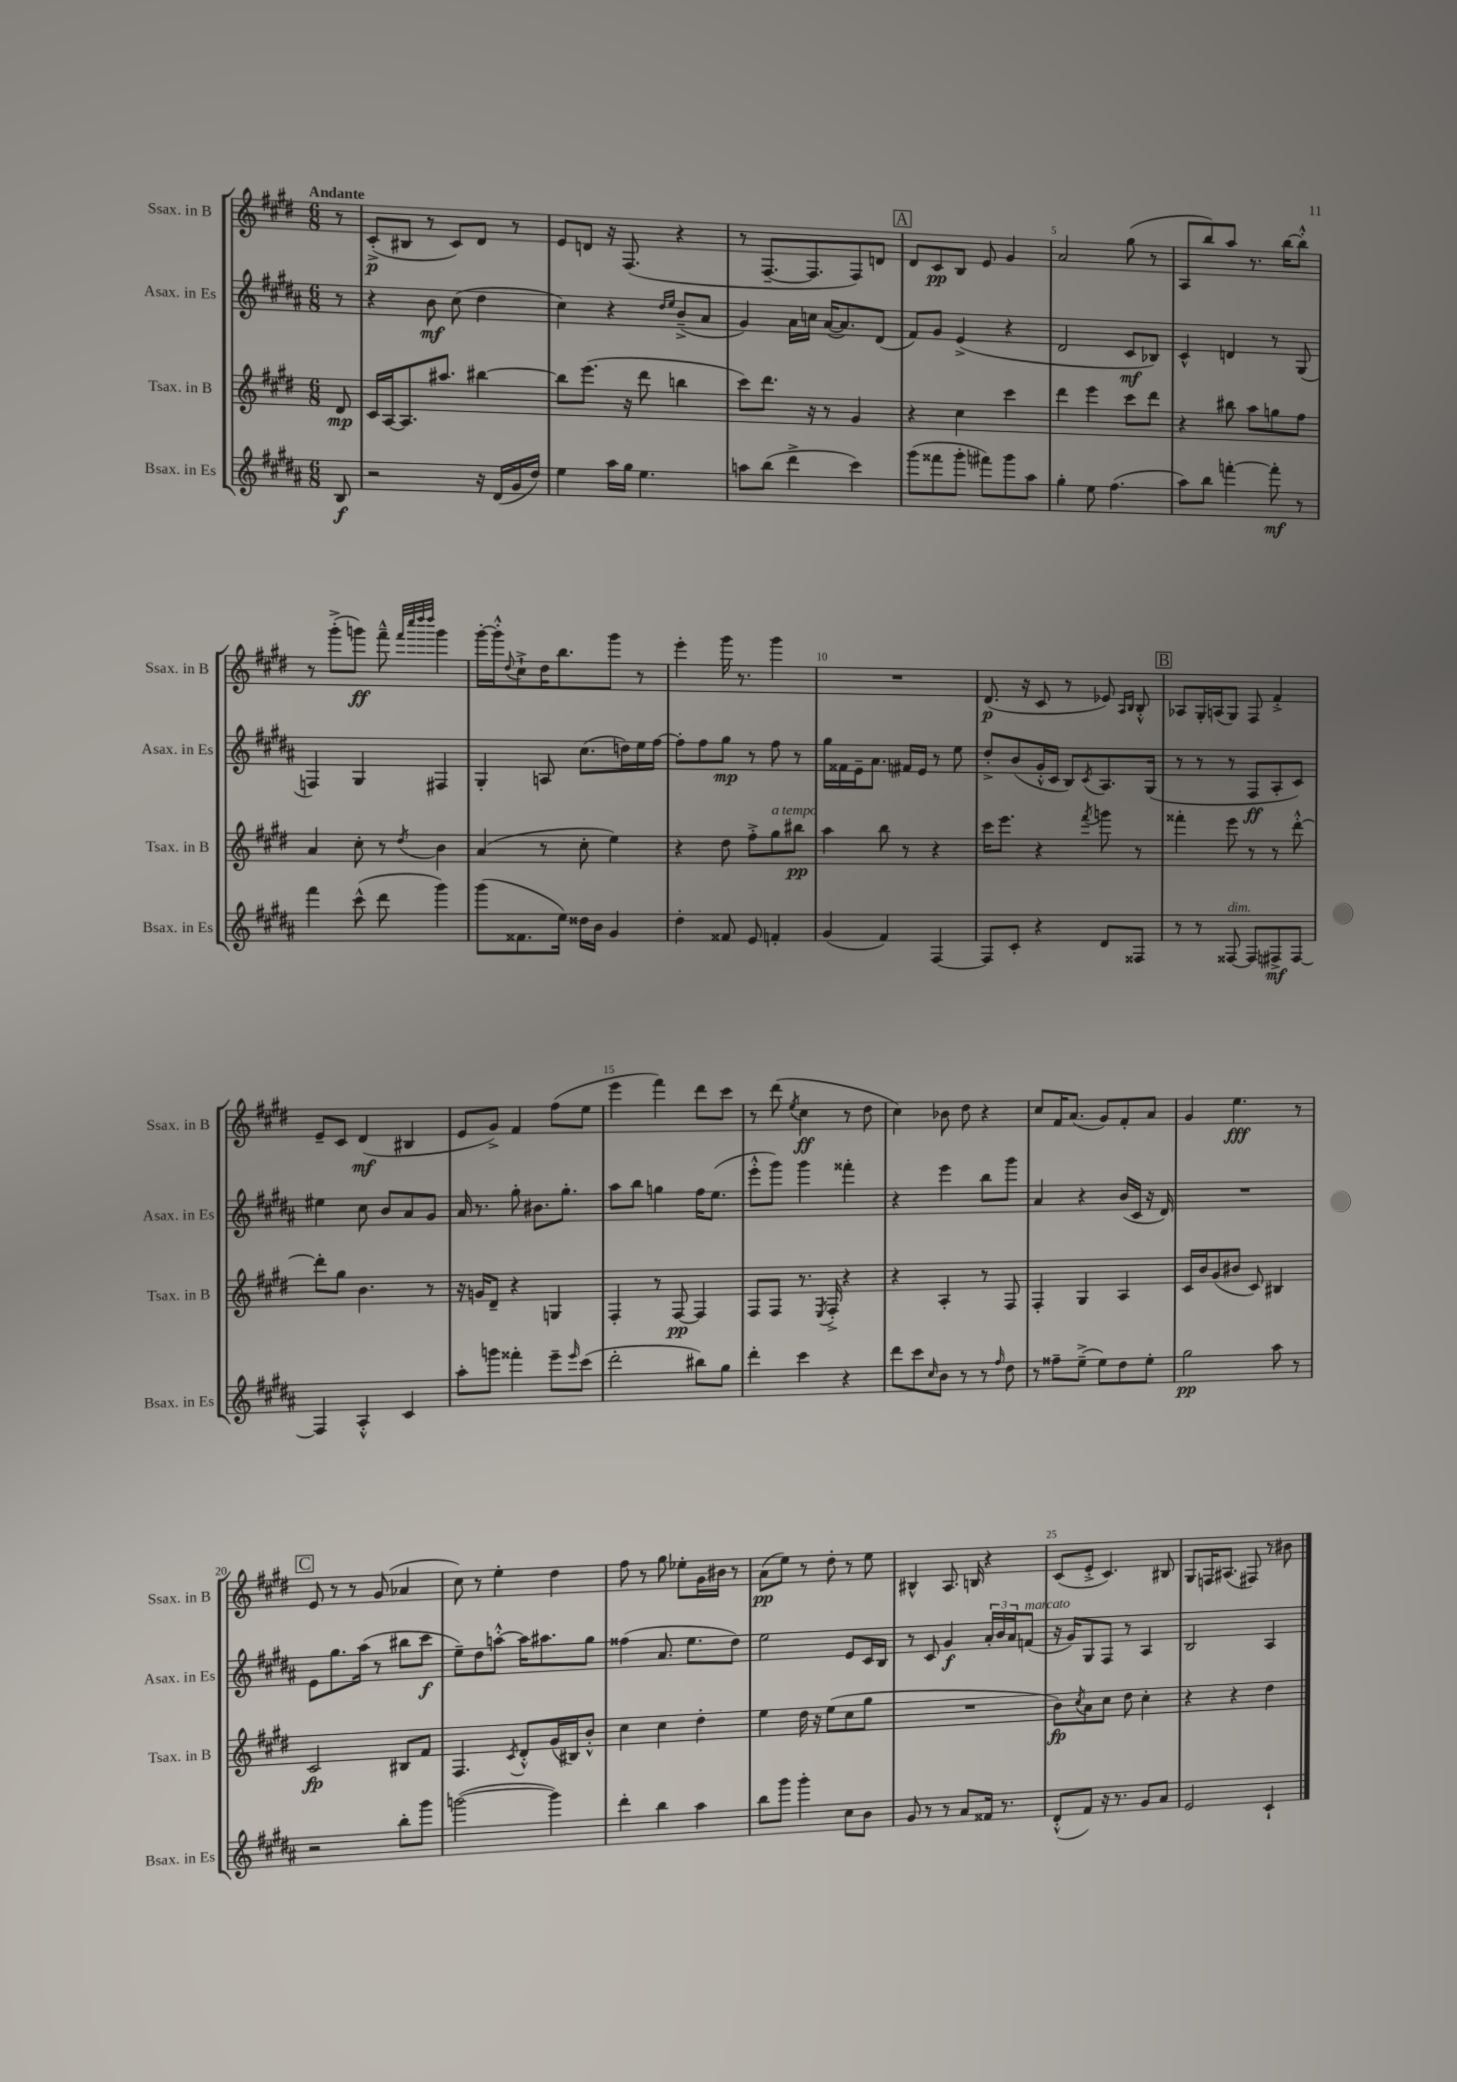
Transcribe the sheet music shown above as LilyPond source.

<<
\new StaffGroup <<
\new Staff = "s0" \with { instrumentName = "Ssax. in B" shortInstrumentName = "Ssax. in B" } {
    \clef treble \key e \major \numericTimeSignature \time 6/8 \partial 8 \tempo "Andante"
    r8 |
    cis'8-.->\p( bis8 r8 cis'8) dis'8 r8 |
    e'8 d'8 r16 fis8.( r4 |
    r8 fis8.~-- fis8. fis8) d'8 |
    \mark \markup { \box "A" } dis'8 cis'8\pp b8 e'8 gis'4 |
    a'2 gis''8( r8 |
    a8 b''8) a''8 r8. b''16~ b''8-.-^ |
    r8 gis'''8-.->( g'''8\ff) fis'''8---^ \grace { fis'''32 cis''''32 dis''''32 dis''''32 } g'''4 |
    gis'''16~-. gis'''16-.-^ \appoggiatura { dis''8 } cis''8-!-> dis''16 b''8. gis'''8 r8 |
    e'''4-. gis'''16 r8. gis'''4 |
    R2. |
    dis'8.\p( r16 cis'8 r8 ees'8) \grace { a16 b16 } b8-.-^ |
    \mark \markup { \box "B" } aes8 gis16-. a16( gis8) fis8 fis'4-.-> |
    e'8-- cis'8 dis'4\mf( bis4 |
    e'8 gis'8->) fis'4 fis''8( e''8 |
    e'''4 fis'''4) dis'''8 cis'''8 |
    r8 dis'''8( \acciaccatura { e''8 } cis''4\ff r8 dis''8 |
    cis''4) bes'8 dis''8 r4 |
    cis''8 fis'16 a'8.( gis'8) fis'8-. a'8 |
    gis'4 e''4.\fff r8 |
    \mark \markup { \box "C" } e'8 r8 r8 gis'8( aes'4 |
    cis''8) r8 e''4-. dis''4 |
    fis''8 r8 gis''8 ees''8-. gis'16 bis'16 r8 |
    a'8\pp( e''8) r8 dis''8-. r8 e''8 |
    bis4-^ a8. b16 r4 |
    cis'8( e'8-.-> cis'4.) bis8 |
    gis8 f16 ais8.( fis8) r8 bis'8 \bar "|." |
}
\new Staff = "s1" \with { instrumentName = "Asax. in Es" shortInstrumentName = "Asax. in Es" } {
    \clef treble \key b \major \numericTimeSignature \time 6/8 \partial 8
    r8 |
    r4 b'8\mf cis''8( dis''4 |
    cis''4) r4 \grace { dis''16 e''16 } b'8--->( ais'8 |
    gis'4) ais'16 c''16 ais'16~( ais'8.) dis'8( |
    \mark \markup { \box "A" } fis'8) gis'8 e'4->( r4 |
    dis'2 cis'8\mf bes8) |
    cis'4-^ d'4 r8 gis8( |
    f4) gis4 fis4 |
    gis4-. a8 cis''8.( d''16) e''16 fis''16~ |
    fis''8-. fis''8 gis''8\mp r8 fis''8 r8 |
    gis''16 fisis'16 e'16-- ais'8. fis'16 e'16 r8 e''8 |
    dis''8-.-> b'8( gis'16-.-^ cis'16 b8) \acciaccatura { cis'8 } ais8. gis16( |
    \mark \markup { \box "B" } r8 r8 r8 fis8\ff ais8-. cis'8) |
    eis''4 cis''8 b'8 ais'8 gis'8 |
    ais'16 r8. gis''8-. bis'8. gis''8.-. |
    ais''8 b''8 g''4 fis''16 e''8.( |
    e'''8-.-^ gis'''8) gis'''4 fisis'''4-. |
    r4 e'''4 b''8 gis'''8 |
    ais'4 r4 b'16( cis'16 r16 dis'16) |
    R2. |
    \mark \markup { \box "C" } e'8 gis''8. ais''16( r8 bis''8 cis'''8\f |
    e''8--) dis''8 a''8~-.-^ a''16 ais''8. gis''8 |
    fisis''4( ais'8. e''8. dis''8) |
    e''2 e'8 cis'16 b16 |
    r8 cis'8 gis'4\f \tuplet 3/2 { ais'16-. b'16 ais'16 } f'8^\markup { \italic "marcato" }( |
    r16 gis'16) gis8 fis8 r8 ais4 |
    b2 ais4 \bar "|." |
}
\new Staff = "s2" \with { instrumentName = "Tsax. in B" shortInstrumentName = "Tsax. in B" } {
    \clef treble \key e \major \numericTimeSignature \time 6/8 \partial 8
    dis'8\mp |
    cis'16 a16~ a8. ais''8. bis''4~ |
    bis''8 e'''8.( r16 dis'''8 b''4 |
    cis'''8) dis'''8. r16 r8 gis'4 |
    \mark \markup { \box "A" } r4 cis''4 cis'''4 |
    dis'''4 e'''4 cis'''8 dis'''8 |
    r4 bis''8 a''8 g''8 fis''8 |
    a'4 cis''8-. r8 \acciaccatura { dis''8 } b'4 |
    a'4( r8 cis''8-. e''4) |
    r4 dis''8 fis''8-.-> gis''8^\markup { \italic "a tempo" } bis''8\pp |
    a''4 b''8 r8 r4 |
    cis'''16 e'''8. r4 \acciaccatura { fis'''8 } g'''8 r8 |
    \mark \markup { \box "B" } fisis'''4-. e'''8 r8 r8 dis'''8~-.-^ |
    dis'''8-. gis''8 b'4. r8 |
    r16 g'16 dis'8-- r4 g4 |
    fis4-. r8 fis8~\pp fis4 |
    fis8 fis8 r8. \acciaccatura { e8 } fis16-.-> r4 |
    r4 a4-. r8 fis8 |
    fis4-. gis4 a4 |
    cis'16 b'16 gis'8( bis'8 cis'8) bis4 |
    \mark \markup { \box "C" } cis'2\fp bis8 fis'8 |
    fis4. \acciaccatura { cis'8 } dis'8-.-^ gis'16( bis16) b'8-.-^ |
    cis''4 cis''4 dis''4-. |
    e''4 dis''16 r16 e''8( cis''8 gis''8 |
    R2. |
    b'8\fp) \acciaccatura { cis''8 } a'8 cis''8 dis''8 cis''4-. |
    r4 r4 dis''4 \bar "|." |
}
\new Staff = "s3" \with { instrumentName = "Bsax. in Es" shortInstrumentName = "Bsax. in Es" } {
    \clef treble \key b \major \numericTimeSignature \time 6/8 \partial 8
    b8\f |
    r2 r16 dis'16( gis'16 dis''16) |
    e''4 ais''16 gis''16 e''4. |
    a''8 b''8( dis'''4-> cis'''4) |
    \mark \markup { \box "A" } gis'''8( fisis'''8 gis'''8-. fis'''8) gis'''8 ais''8 |
    gis''4-. e''8 fis''4.( |
    ais''8) b''8 f'''4~-. f'''8-.\mf r8 |
    fis'''4 cis'''8-^( dis'''8 gis'''4) |
    gis'''8( fisis'8. e''16) disis''16 b'16 gis'4 |
    dis''4-. fisis'8 e'8 f'4-. |
    gis'4( fis'4) fis4~ |
    fis8 cis'8-. r4 dis'8 fisis8 |
    \mark \markup { \box "B" } r8 r8 fisis8~^\markup { \italic "dim." } fisis8 fis8->\mf fis8~ |
    fis4 ais4-.-^ cis'4 |
    ais''8-. g'''8 fisis'''4-. e'''8-- \grace { e'''16 } cis'''8( |
    dis'''2-. bis''8) gis''8 |
    dis'''4-. cis'''4 r4 |
    dis'''8 cis'''8 \grace { cis''16 } b'8 r8 r8 \grace { fis''16 } dis''8 |
    r8 fisis''8-- e''8--->( e''8) dis''8 e''8-. |
    gis''2\pp ais''8 r8 |
    \mark \markup { \box "C" } r2 b''8-. gis'''8 |
    g'''2~( g'''4) |
    dis'''4-. b''4 ais''4 |
    b''8 gis'''8 gis'''4-. cis''8 b'8 |
    gis'8 r8 r8 ais'8 fisis'16 r8. |
    dis'8-.-^( fis'8) r16 r8. gis'8 ais'8 |
    e'2 cis'4-! \bar "|." |
}
>>
>>
\layout { \context { \Score \override BarNumber.break-visibility = ##(#f #t #t) barNumberVisibility = #(every-nth-bar-number-visible 5) } }
